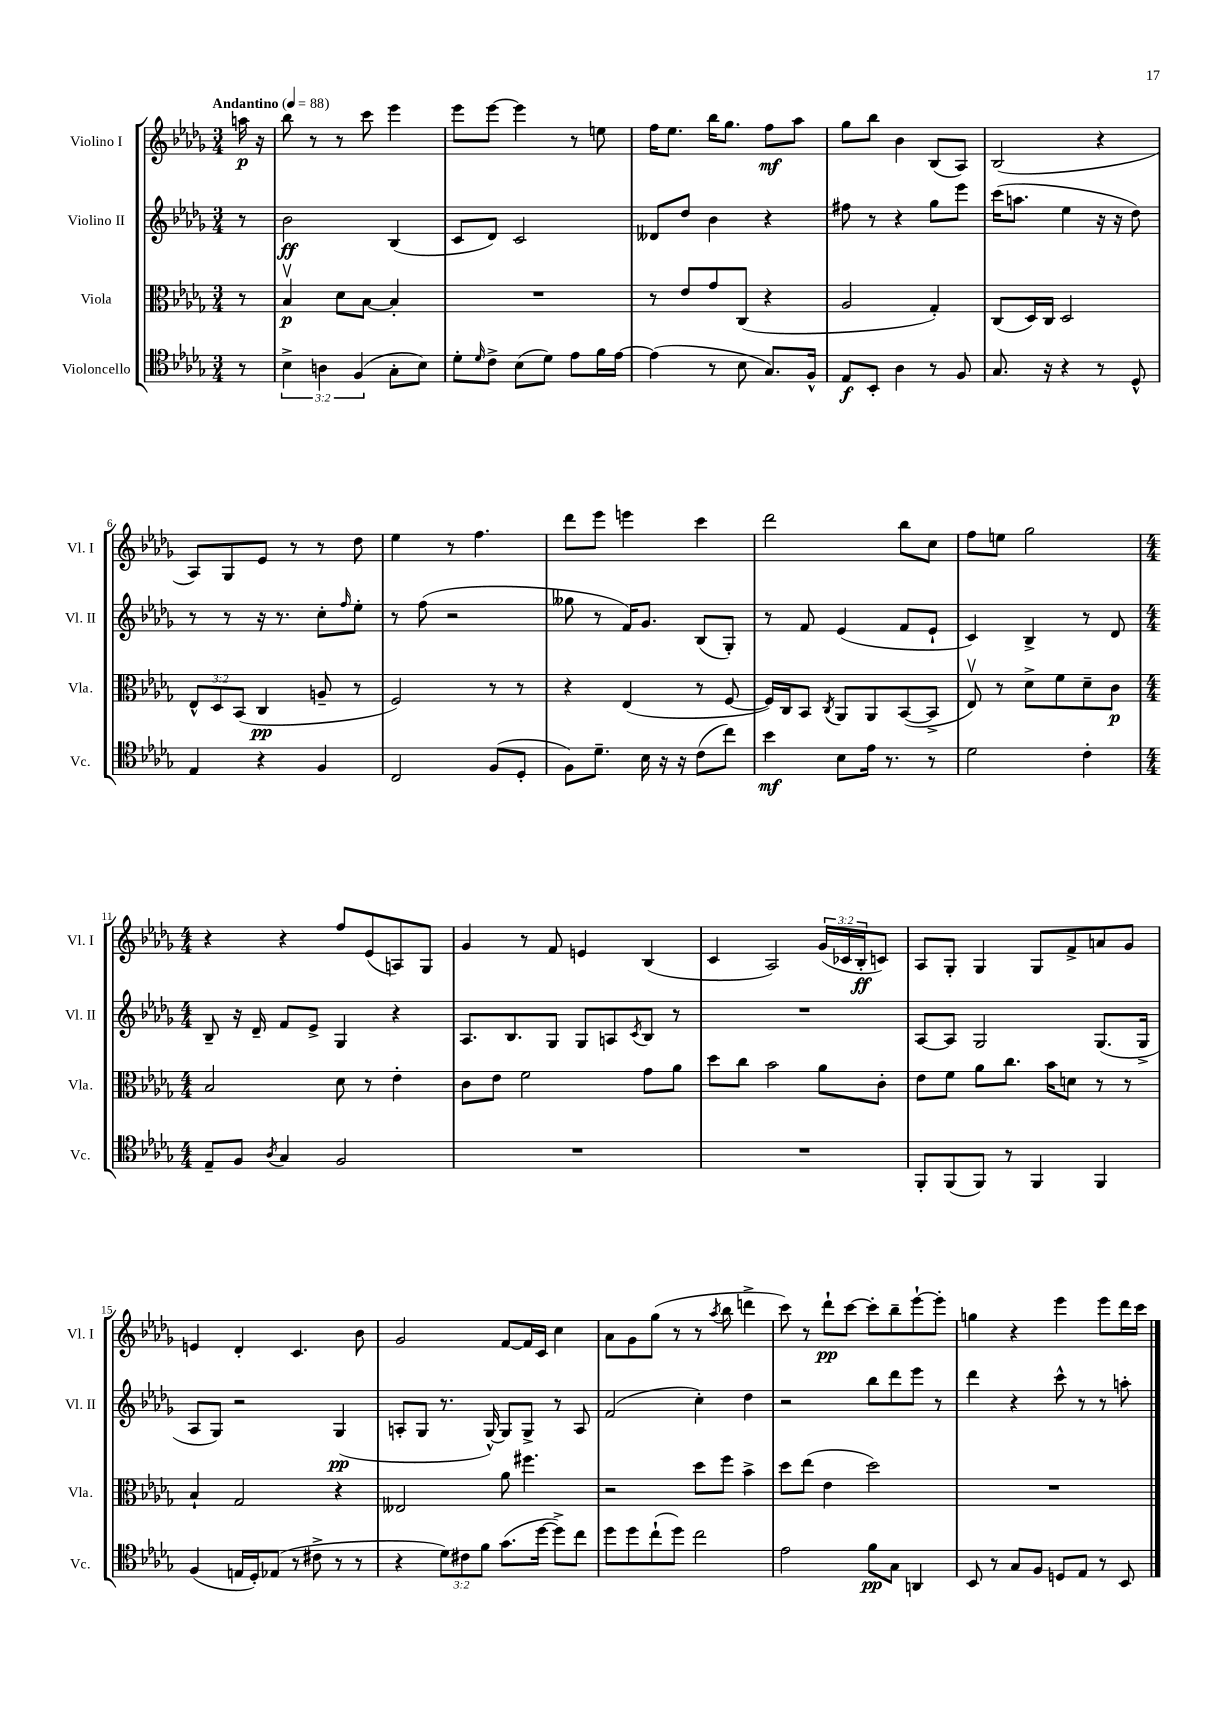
<<
\new StaffGroup <<
\new Staff = "s0" \with { instrumentName = "Violino I" shortInstrumentName = "Vl. I" } {
    \clef treble \key des \major \numericTimeSignature \time 3/4 \override Staff.TupletNumber.text = #tuplet-number::calc-fraction-text \partial 8 \tempo "Andantino" 4 = 88
    a''16\p r16 |
    bes''8 r8 r8 c'''8 ees'''4 |
    ees'''8 ees'''8~ ees'''4 r8 e''8 |
    f''16 ees''8. bes''16 ges''8. f''8\mf aes''8 |
    ges''8 bes''8 bes'4 bes8( aes8) |
    bes2( r4 |
    aes8) ges8 ees'8 r8 r8 des''8 |
    ees''4 r8 f''4. |
    des'''8 ees'''8 e'''4 c'''4 |
    des'''2 bes''8 c''8 |
    f''8 e''8 ges''2 |
    \numericTimeSignature \time 4/4 r4 r4 f''8 ees'8( a8) ges8 |
    ges'4 r8 f'8 e'4 bes4( |
    c'4 aes2) \tuplet 3/2 { ges'16( ces'16 bes16-.\ff } c'8) |
    aes8 ges8-. ges4 ges8 f'8-> a'8 ges'8 |
    e'4 des'4-. c'4. bes'8 |
    ges'2 f'8~ f'16 c'16 c''4 |
    aes'8 ges'8 ges''8( r8 r8 \acciaccatura { aes''8 } bes''8 d'''4-> |
    c'''8) r8 des'''8-!\pp c'''8~ c'''8-. bes''8-- ees'''8~-! ees'''8-. |
    g''4 r4 ees'''4 ees'''8 des'''16 c'''16 \bar "|." |
}
\new Staff = "s1" \with { instrumentName = "Violino II" shortInstrumentName = "Vl. II" } {
    \clef treble \key des \major \numericTimeSignature \time 3/4 \partial 8
    r8 |
    bes'2\ff bes4( |
    c'8 des'8) c'2 |
    deses'8 des''8 bes'4 r4 |
    fis''8 r8 r4 ges''8 ees'''8 |
    c'''16( a''8. ees''4 r16 r16 des''8) |
    r8 r8 r16 r8. c''8-. \grace { f''16 } ees''8-. |
    r8 f''8( r2 |
    geses''8 r8 f'16) ges'8. bes8( ges8-.) |
    r8 f'8 ees'4( f'8 ees'8-! |
    c'4) bes4-> r8 des'8 |
    \numericTimeSignature \time 4/4 bes8-- r16 des'16-- f'8 ees'8-> ges4 r4 |
    aes8. bes8. ges8 ges8 a8 \acciaccatura { c'8 } bes8 r8 |
    R1 |
    aes8~ aes8 ges2 ges8.( ges16-> |
    aes8 ges8) r2 ges4\pp( |
    a8-. ges8 r8. ges16~-^) ges8 ges8-> r8 a8 |
    f'2( c''4-.) des''4 |
    r2 bes''8 des'''8 ees'''8 r8 |
    des'''4 r4 c'''8-^ r8 r8 a''8-. \bar "|." |
}
\new Staff = "s2" \with { instrumentName = "Viola" shortInstrumentName = "Vla." } {
    \clef alto \key des \major \numericTimeSignature \time 3/4 \override Staff.TupletNumber.text = #tuplet-number::calc-fraction-text \partial 8
    r8 |
    bes4\upbow\p des'8 bes8~ bes4-. |
    R2. |
    r8 ees'8 ges'8 c8( r4 |
    aes2 ges4-.) |
    c8( des16) c16 des2 |
    \tuplet 3/2 { ees8-^ des8 bes,8( } c4\pp a8-- r8 |
    f2) r8 r8 |
    r4 ees4( r8 f8~ |
    f16) c16 bes,8 \acciaccatura { c8 } aes,8 aes,8 bes,8~( bes,8-> |
    ees8\upbow) r8 des'8-> f'8 des'8-- c'8\p |
    \numericTimeSignature \time 4/4 bes2 des'8 r8 ees'4-. |
    c'8 ees'8 f'2 ges'8 aes'8 |
    des''8 c''8 bes'2 aes'8 c'8-. |
    ees'8 f'8 aes'8 c''8. bes'16 d'8 r8 r8 |
    bes4-! ges2 r4 |
    eeses2 aes'8 fis''4. |
    r2 des''8 f''8 bes'4-> |
    des''8 ees''8( ees'4 des''2) |
    R1 \bar "|." |
}
\new Staff = "s3" \with { instrumentName = "Violoncello" shortInstrumentName = "Vc." } {
    \clef tenor \key des \major \numericTimeSignature \time 3/4 \override Staff.TupletNumber.text = #tuplet-number::calc-fraction-text \partial 8
    r8 |
    \tuplet 3/2 { bes4-> a4 f4( } ges8-. bes8) |
    des'8-. \grace { des'16 } c'8-> bes8( des'8) ees'8 f'16 ees'16~ |
    ees'4( r8 bes8 ges8.) f16-^ |
    ees8\f bes,8-. aes4 r8 f8 |
    ges8. r16 r4 r8 des8-^ |
    ees4 r4 f4 |
    c2 f8( des8-. |
    f8) des'8.-- bes16 r16 r16 c'8( c''8) |
    bes'4\mf bes8 ees'16 r8. r8 |
    des'2 c'4-. |
    \numericTimeSignature \time 4/4 ees8-- f8 \acciaccatura { aes8 } ges4 f2 |
    R1 |
    R1 |
    f,8-. f,8( f,8) r8 f,4 f,4 |
    f4( e16 des16-.) ees8( r8 cis'8-> r8 r8 |
    r4 \tuplet 3/2 { des'8) cis'8 f'8 } ges'8.( des''16~ des''8->) c''8 |
    des''8 des''8 c''8-!( des''8) c''2 |
    ees'2 f'8\pp ges8 a,4 |
    bes,8 r8 ges8 f8 d8 ees8 r8 bes,8 \bar "|." |
}
>>
>>
